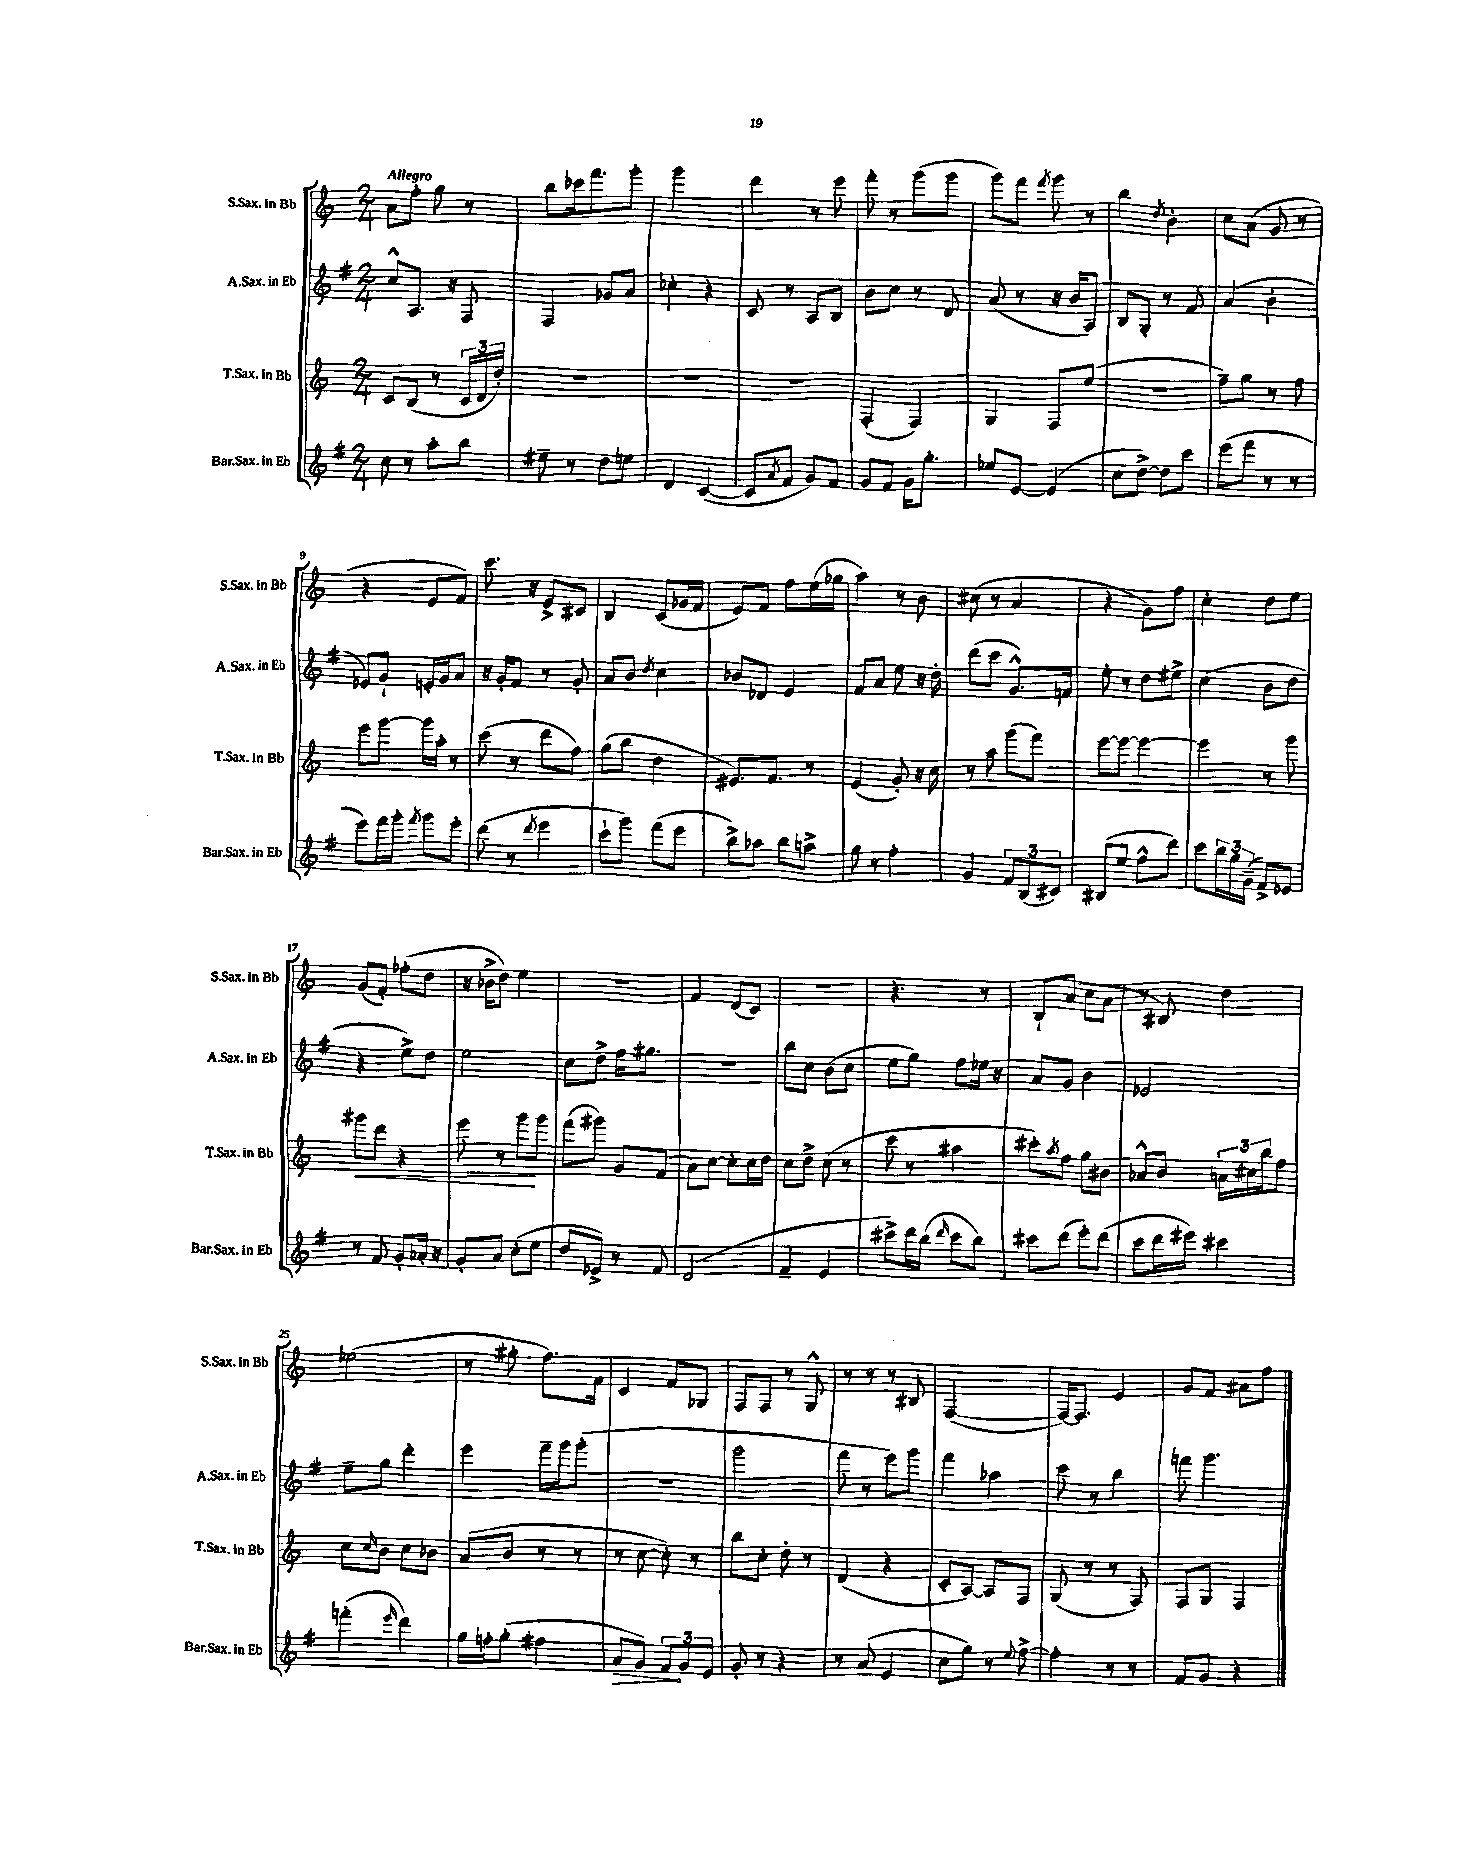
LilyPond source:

<<
\new StaffGroup <<
\new Staff = "s0" \with { instrumentName = "S.Sax. in Bb" shortInstrumentName = "S.Sax. in Bb" } {
    \clef treble \key c \major \numericTimeSignature \time 2/4 \tempo "Allegro"
    a'8 f''8-. g''8 r8 |
    b''8 ces'''16 f'''8. g'''8-. |
    g'''2 |
    d'''4 r8 e'''8 |
    f'''8-. r8 g'''8( g'''8 |
    g'''8) f'''8 \acciaccatura { f'''8 } g'''8 r8 |
    b''4 \acciaccatura { d''8 } b'4-. |
    c''8 a'8( g'8 r8 |
    r4 e'8 f'8) |
    c'''8. r16 e'8-> cis'8 |
    b4 c'8( ges'16 f'16 |
    e'8) f'8 f''8 e''16( ges''16 |
    a''4) r8 b'8 |
    cis''8( r8 a'4 |
    r4 g'8) f''8 |
    c''4-. d''8 e''8 |
    g'8( f'8-.) fes''8-.( d''8 |
    r16 bes'16-> d''8) e''4 |
    r2 |
    f'4 d'8( c'8) |
    R2 |
    r4. r8 |
    b8-! a'8( c''8 a'8 |
    r8 bis8) d''4 |
    ees''2( |
    r8 gis''8-. f''8.) f'16 |
    c'4 f'8 ges8 |
    f8 f8 r8 g8-^ |
    r8 r8 r8 bis8 |
    f2~( |
    f16~) f8. e'4 |
    g'8 f'8 ais'8 f''8 \bar "|." |
}
\new Staff = "s1" \with { instrumentName = "A.Sax. in Eb" shortInstrumentName = "A.Sax. in Eb" } {
    \clef treble \key g \major \numericTimeSignature \time 2/4
    c''8-^ a8. r16 fis8 |
    fis4 ges'8 a'8 |
    ces''4-. r4 |
    c'8 r8 a8 b8 |
    b'8 c''8 r8 d'8 |
    a'8( r8 r16 b'16 a8) |
    b8 g8-. r8 fis'8 |
    a'4( b'4-. |
    ees'8) g'8-! e'16-. g'16 a'8 |
    r16 g'16-. fis'8 r8 g'8-. |
    a'8 b'8 \acciaccatura { d''8 } c''4 |
    bes'8 des'8 e'4 |
    fis'8 a'8 e''8 r16 d''16-. |
    d'''8( c'''8 g'8.-^) f'16 |
    e''8-. r8 d''8 eis''8-> |
    c''4( b'8 d''8 |
    r4 e''8->) d''8 |
    e''2 |
    c''8 d''8-> fis''16 gis''8. |
    r2 |
    b''8 c''8 b'8( c''8 |
    e''8 g''8) fis''8 ees''16 r16 |
    a'8 g'8 b'4 |
    ees'2 |
    e''8-- g''8 d'''4-. |
    e'''4 fis'''16-- g'''16 g'''8-.( |
    r2 |
    g'''2 |
    fis'''8 r8 e'''8) g'''8 |
    fis'''4 aes''4 |
    c'''8 r8 b''4 |
    f'''8 g'''4. \bar "|." |
}
\new Staff = "s2" \with { instrumentName = "T.Sax. in Bb" shortInstrumentName = "T.Sax. in Bb" } {
    \clef treble \key c \major \numericTimeSignature \time 2/4
    c'8 b8( r8 \tuplet 3/2 { c'16 d'16 d''16-.) } |
    R2 |
    R2 |
    R2 |
    f4-.( f4) |
    g4 f8 e''8( |
    R2 |
    f''8--) g''8 r8 f''8 |
    e'''8 g'''8~ g'''16 a''16-. r8 |
    c'''8( r8 d'''8 f''8) |
    g''8( b''8 d''4 |
    eis'8.) f'8. r8 |
    e'4( g'8-.) r16 c''16 |
    r8 a''8 g'''8( f'''8) |
    e'''8~ e'''8~ e'''4~ |
    e'''4 r8 g'''8 |
    gis'''8\< d'''8 r4 |
    e'''8 r8 g'''8\! g'''8 |
    f'''8( gis'''8) g'8 f'8( |
    a'8) c''8~ c''8-. c''16 d''16 |
    c''8 d''8-> c''8( r8 |
    c'''8 r8 ais''4 |
    cis'''8-.) \acciaccatura { a''8 } f''8 g''8 bis'8 |
    aes'8-^ b'8 \tuplet 3/2 { a'16 cis''16 b''16 } f''8 |
    c''8 \grace { c''16 } b'8 c''8 bes'8 |
    a'8( b'8 r8 r8 |
    r8 c''8~ c''8-.) r8 |
    b''8 c''8-. d''8-. r8 |
    d'4( r4 |
    c'8-. a8~) a8 f8 |
    g8( r8 r8 f8) |
    f8 g8 f4 \bar "|." |
}
\new Staff = "s3" \with { instrumentName = "Bar.Sax. in Eb" shortInstrumentName = "Bar.Sax. in Eb" } {
    \clef treble \key g \major \numericTimeSignature \time 2/4
    c''8 r8 a''8-. b''8 |
    eis''8-- r8 d''8 e''8 |
    d'4 c'4~( |
    c'8 \acciaccatura { a'8 } fis'8 g'8) fis'8 |
    g'8 fis'8 g'16 g''8.-. |
    ees''8 e'8~ e'4( |
    c''8 d''8~->) d''8 c'''8 |
    e'''8( fis'''8 r8 r8 |
    e'''8) fis'''16 g'''16-. \acciaccatura { fis'''8 } g'''8 e'''8-. |
    d'''8( r8 \acciaccatura { d'''8 } e'''4 |
    c'''8-! g'''8) fis'''8( e'''8 |
    b''8->) aes''8 b''8 a''8-> |
    g''8 r8 fis''4-. |
    g'4 \tuplet 3/2 { fis'8 b8( cis'8) } |
    bis8( e''8 fis''8-^ d'''8) |
    c'''8 \tuplet 3/2 { b''16 g''16 g'16--( } fis'8->) ees'8 |
    r8 fis'8 g'8-. aes'16-. r16 |
    g'8-. a'8 c''8-.( e''8 |
    d''8 ees'8->) r8 fis'8 |
    d'2( |
    fis'4-- e'4 |
    cis'''8->) d'''16 b''16( \grace { d'''16 } cis'''8 b''8) |
    cis'''8 d'''8( e'''8-.) d'''8( |
    c'''8 d'''16 eis'''16) cis'''4 |
    f'''4-.( \grace { e'''16 } d'''4) |
    g''16 f''16-. g''8-.( fis''4 |
    \once \override Hairpin.circled-tip = ##t a'8\> g'8) \tuplet 3/2 { fis'8\! g'8 e'8 } |
    g'8-. r8 r4 |
    r8 a'8( e'4 |
    c''8 g''8) r8 \appoggiatura { e''8 } fis''8~-> |
    fis''4-. r8 r8 |
    fis'8 g'8 r4 \bar "|." |
}
>>
>>
